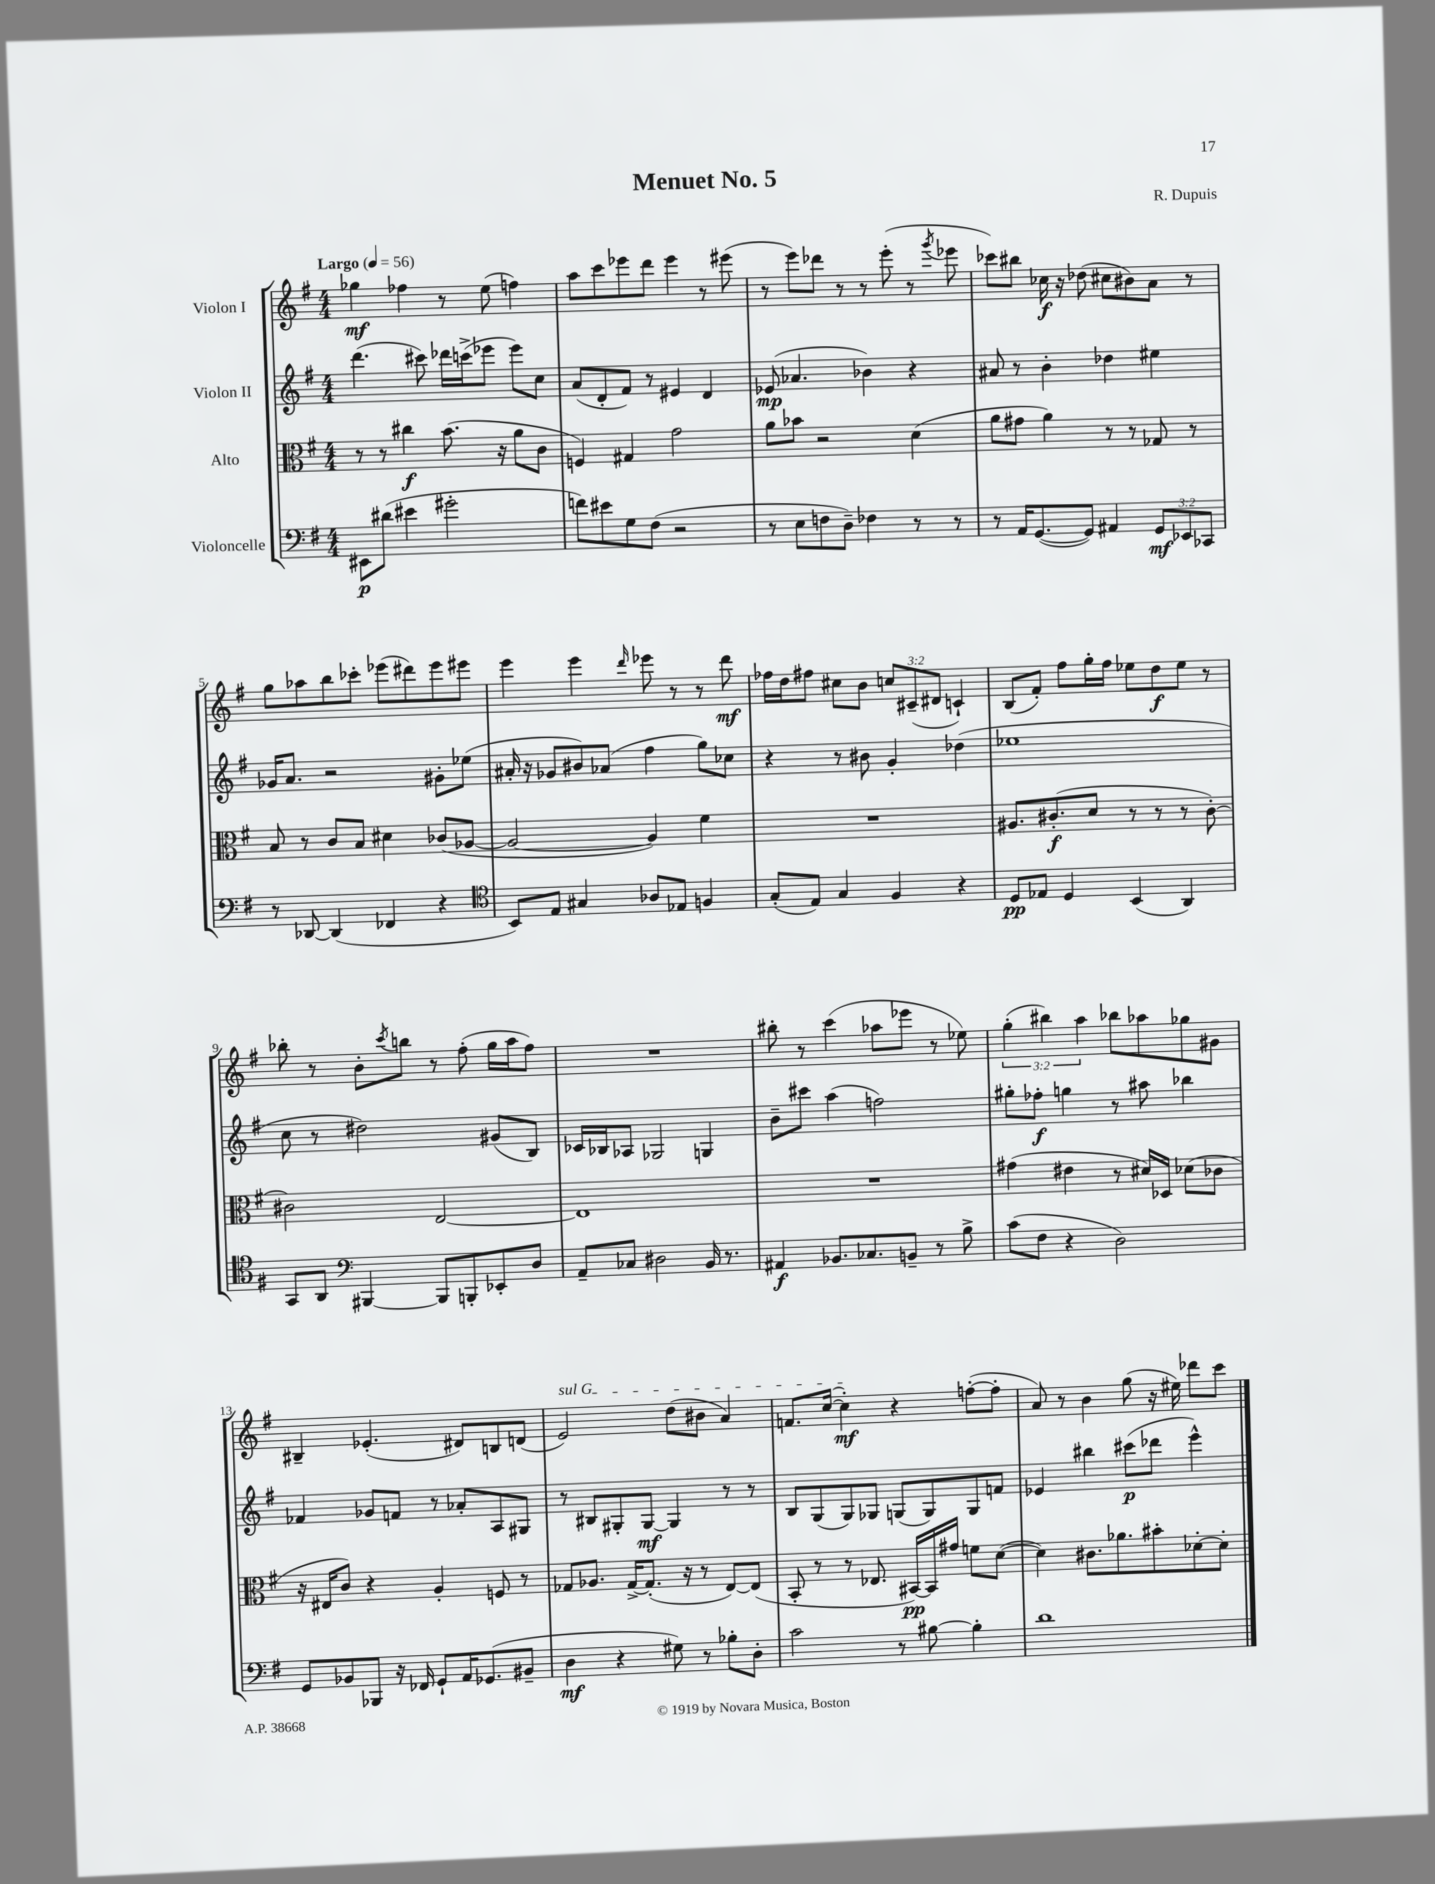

**kern	**kern	**kern	**kern
*staff4	*staff3	*staff2	*staff1
*clefF4	*clefC3	*clefG2	*clefG2
*k[f#]	*k[f#]	*k[f#]	*k[f#]
*M4/4	*M4/4	*M4/4	*M4/4
*MM56	*MM56	*MM56	*MM56
8EE#	8r	(4.ddd	4gg-
(8d#	8r	.	.
4e#	4cc#	.	4ff-
.	.	8ccc#)	.
2g#'	(8.b	16ddd-	8r
.	.	(16ccc^	.
.	.	8eee-	(8ee
.	16r	.	.
.	8a	8eee-)	4ff)
.	8c	8cc	.
=	=	=	=
8f)	4F)	(8a	8aa
8e#	.	8d'	8ccc
8G	4G#	8f#)	8eee-
(8F#	.	8r	8ddd
2r	2g	4e#	4eee-
.	.	4d	8r
.	.	.	(8eee#
=	=	=	=
8r	8a	(8e-	8r
8E	8b-	4.a-	8eee)
8F	2r	.	8ddd-
8D~)	.	.	8r
4F-	.	4b-)	8r
.	.	.	(8eee'
8r	(4d	4r	8r
.	.	.	8qggg
8r	.	.	8eee-
=	=	=	=
8r	8a	8a#	8ccc-)
16AA	8g#	8r	8bb#
([8.GG	.	.	.
.	4a)	4b'	16cc-
.	.	.	16r
8GG])	.	.	(8dd-
4AA#	8r	4dd-	8cc#
.	8r	.	8b#)
12GG	8G-	4ee#	8a
12EE-	.	.	.
.	8r	.	8r
12CC-	.	.	.
=	=	=	=
8r	8B	16g-	8gg
.	.	8.a	.
[8DD-	8r	.	8aa-
(4DD-]	8c	2r	8bb
.	8B	.	8ccc-'
4FF-	4d#	.	(8eee-
.	.	.	8ddd#)
4r	(8c-	8g#'	8eee-
.	[8A-	(8ee-	8eee#
=	=	=	=
*clefC4	*	*	*
8BB)	2A-_	16a#'	4eee
.	.	16r	.
8E	.	8g-	.
4G#	.	8b#)	4eee
.	.	(8a-	.
.	.	.	16qqddd
8A-	4A-])	4ff#	8eee-
8E-	.	.	8r
4F	4f#	8gg)	8r
.	.	8cc-	8ddd
=	=	=	=
(8G'	1r	4r	16ff-
.	.	.	16dd
8E)	.	.	8ff#
4G	.	8r	8cc#
.	.	8b#	8b
4F#	.	4g'	12cc
.	.	.	(12c#~
.	.	.	12d#
4r	.	(4dd-	4c`)
=	=	=	=
8D	8.A#	1ee-	(8B
8E-	.	.	8f#')
.	(8.c#'	.	.
4D	.	.	8ff#
.	8d	.	16gg'
.	.	.	16ff#
(4BB	8r	.	8ee-
.	8r	.	8dd
4AA)	8r	.	8ee-
.	[8c#')	.	8r
=	=	=	=
8GG	2c#]	8cc	8bb-'
8AA	.	8r	8r
*clefF4	*	*	*
[4BBB#	.	2dd#)	8b'
.	.	.	8qccc
.	.	.	8bb
8BBB#]	[2E	.	8r
8BBB'	.	.	(8ff#'
8EE-'	.	(8g#	16gg
.	.	.	16aa
8D	.	8B)	8ff#)
=	=	=	=
8AA~	1E]	16c-	1r
.	.	16B-	.
8C-	.	8A-	.
2D#	.	2G-	.
16BB	.	4G	.
8.r	.	.	.
=	=	=	=
4AA#	1r	8b~	8bb#'
.	.	8ccc#	8r
8.BB-	.	(4aa	(4ccc
8.C-	.	.	.
.	.	2ff)	8aa-
8BB~	.	.	8eee-
8r	.	.	8r
8B^	.	.	8ee-)
=	=	=	=
(8c	(4g#	8gg#'	(6gg'
8F#	.	8ff-'	.
.	.	.	6bb#)
4r	4e#	4gg	.
.	.	.	6aa
2D)	8r	8r	8bb-
.	16d#)	8aa#	8aa-
.	16D-	.	.
.	(8d-	4bb-	8gg-
.	8c-	.	8g#
=	=	=	=
8GG	16r	4f-	4B#~
.	16E#	.	.
8BB-	8c)	.	.
8BBB-	4r	8g-	(4.e-'
16r	.	8f	.
16FF-	.	.	.
8GG`	4A'	8r	.
16AA	.	8a-'	8d#)
(8.GG-	.	.	.
.	8F	8A	8B
8BB#~	8r	8G#	(8d
=	=	=	=
4D	8G-	8r	2e)
.	8.A-	8B#	.
4r	.	8G#'	.
.	[16G-^	.	.
.	(8.G-']	[8G#	.
8G#)	.	4G#]	(8dd
.	16r	.	.
8r	8r	.	8b#
8B-'	[8E)	8r	4a)
8D'	(8E]	8r	.
=	=	=	=
2c	8BB'	8B	8.f
.	8r	(8G	.
.	.	.	([16cc
.	8r	8G)	4cc'])
.	8.E-	8G-	.
8r	.	(8G	4r
.	[16BB#)	.	.
[8B#	16BB#]	8G)	.
.	16g#	.	.
4B#']	8f	8G	([8ff'
.	([8d	8f	8ff']
=	=	=	=
1d	4d])	4e-	8a)
.	.	.	8r
.	8.c#	4bb#	4b
.	8.a-	.	.
.	.	(8ccc#	(8gg
.	8b#'	8ddd-	16r
.	.	.	16ee#)
.	[8d-'	4eee^^)	8ddd-
.	8d-']	.	8ccc
==	==	==	==
*-	*-	*-	*-
